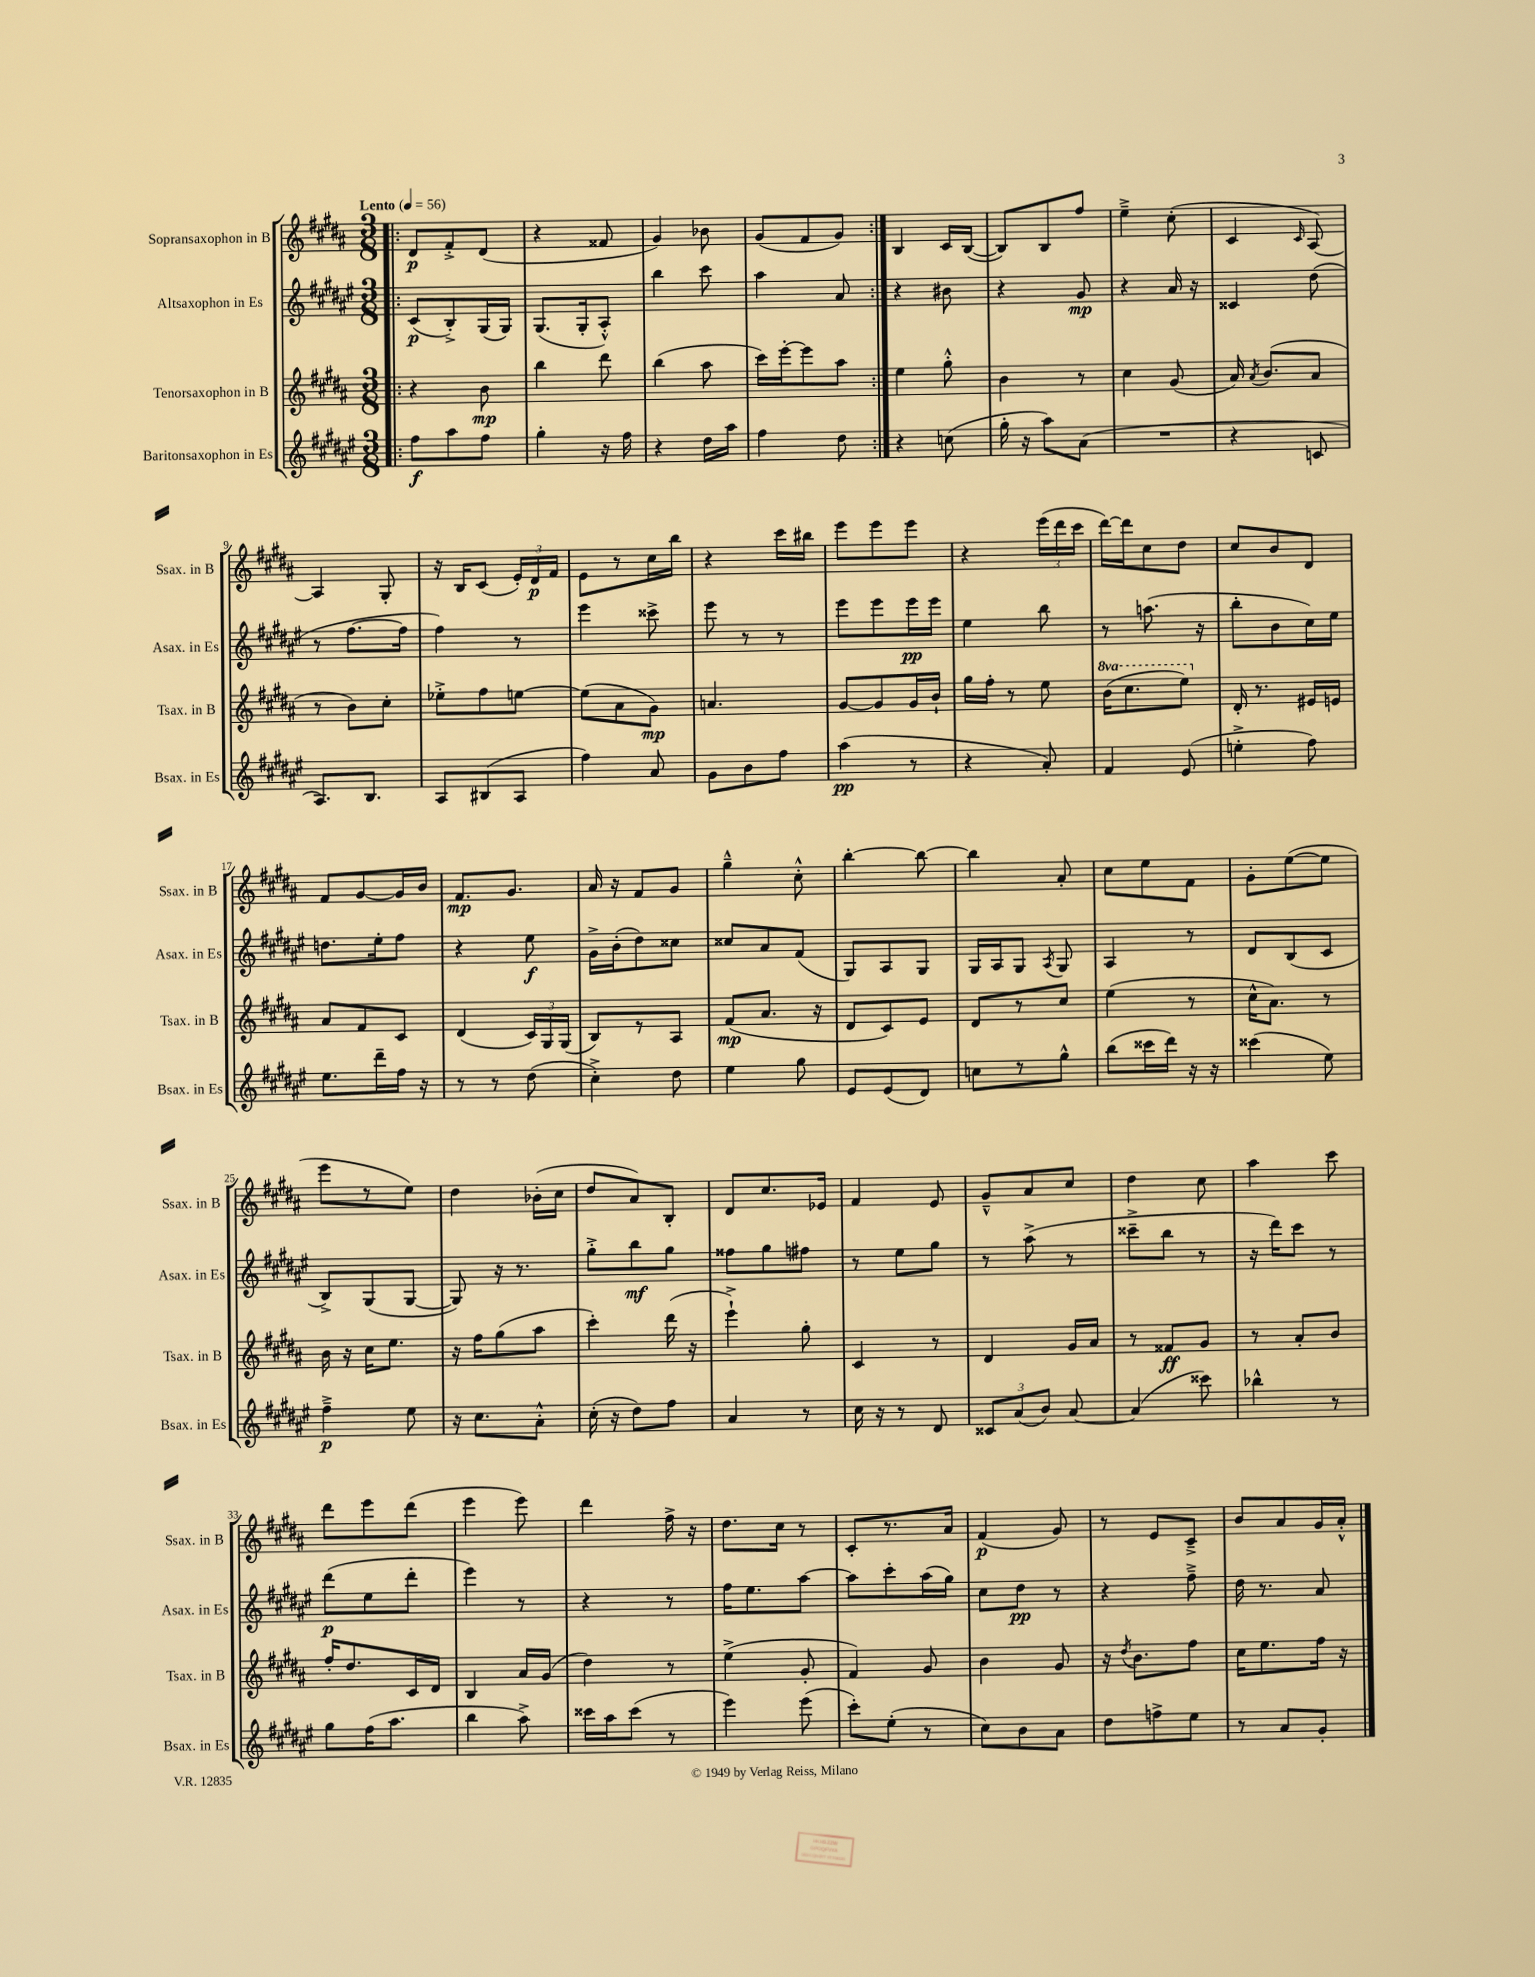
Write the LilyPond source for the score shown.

<<
\new StaffGroup <<
\new Staff = "s0" \with { instrumentName = "Sopransaxophon in B" shortInstrumentName = "Ssax. in B" } {
    \clef treble \key b \major \numericTimeSignature \time 3/8 \tempo "Lento" 4 = 56
    \autoBeamOff \repeat volta 2 { \bar ".|:" dis'8[\p fis'8-.-> dis'8]( |
    r4 fisis'8 |
    gis'4) bes'8 |
    gis'8[( fis'8 gis'8]) | }
    b4 cis'16[ b16]~( |
    b8[) b8 fis''8] |
    e''4---> cis''8-.( |
    cis'4 \grace { cis'16 } ais8~) |
    ais4 gis8-. |
    r16 b16[ cis'8]( \tuplet 3/2 { e'16[-.) dis'16\p fis'16] } |
    e'8[ r8 cis''16 b''16] |
    r4 cis'''16[ bis''16] |
    e'''8[ e'''8 e'''8] |
    r4 \tuplet 3/2 { e'''16[( dis'''16 cis'''16] } |
    dis'''16[~) dis'''16 cis''8 dis''8] |
    cis''8[ b'8 dis'8] |
    fis'8[ gis'8~ gis'16 b'16] |
    fis'8.[\mp gis'8.] |
    ais'16 r16 fis'8[ gis'8] |
    gis''4---^ cis''8-.-^ |
    b''4~-. b''8~ |
    b''4 ais'8-. |
    cis''8[ e''8 fis'8] |
    gis'8[-. e''8~( e''8] |
    e'''8[ r8 e''8]) |
    dis''4 bes'16[-.( cis''16] |
    dis''8[ ais'8) b8]-. |
    dis'8[ cis''8. ees'16] |
    fis'4 e'8 |
    gis'8[---^ ais'8 cis''8] |
    dis''4 cis''8 |
    ais''4 cis'''8 |
    dis'''8[ e'''8 dis'''8]( |
    e'''4 e'''8) |
    dis'''4 fis''16-> r16 |
    dis''8.[ cis''16] r8 |
    cis'8[-. r8. ais'16] |
    fis'4\p( gis'8) |
    r8 e'8[ cis'8]---> |
    b'8[ ais'8 gis'16 ais'16]-.-^ \bar "|." |
}
\new Staff = "s1" \with { instrumentName = "Altsaxophon in Es" shortInstrumentName = "Asax. in Es" } {
    \clef treble \key fis \major \numericTimeSignature \time 3/8
    \autoBeamOff \repeat volta 2 { \bar ".|:" cis'8[\p( b8-.->) gis16( gis16]) |
    gis8.[( gis16-. ais8]-.-^) |
    b''4 cis'''8 |
    ais''4 ais'8 | }
    r4 bis'8 |
    r4 gis'8\mp |
    r4 ais'16 r16 |
    cisis'4 dis''8( |
    r8 fis''8.[~ fis''16] |
    fis''4) r8 |
    eis'''4 cisis'''8-> |
    eis'''8 r8 r8 |
    eis'''8[ eis'''8 eis'''16\pp eis'''16] |
    eis''4 b''8 |
    r8 a''8.( r16 |
    b''8[-. b'8 cis''16) eis''16] |
    d''8.[ eis''16-. fis''8] |
    r4 eis''8\f |
    gis'16[-> b'16-.( dis''8) cisis''8] |
    cisis''8[ ais'8 fis'8]( |
    gis8[) ais8 gis8] |
    gis16[ ais16 gis8] \acciaccatura { ais8 } gis8 |
    ais4 r8 |
    dis'8[ b8( cis'8] |
    b8[->) gis8( gis8]~ |
    gis8) r16 r8. |
    gis''8[-.-> b''8\mf gis''8] |
    fisis''8[ gis''8 fis''8] |
    r8 eis''8[ gis''8] |
    r8 ais''8->( r8 |
    cisis'''8[---> b''8] r8 |
    r16 dis'''16[) cis'''8] r8 |
    dis'''8[\p( eis''8 dis'''8]-. |
    eis'''4) r8 |
    r4 r8 |
    fis''16[ eis''8. ais''8]~ |
    ais''8[ cis'''8-. ais''16( gis''16]) |
    cis''8[ dis''8]\pp r8 |
    r4 fis''8---> |
    dis''16 r8. ais'8 \bar "|." |
}
\new Staff = "s2" \with { instrumentName = "Tenorsaxophon in B" shortInstrumentName = "Tsax. in B" } {
    \clef treble \key b \major \numericTimeSignature \time 3/8 \set Staff.ottavationMarkups = #ottavation-simple-ordinals
    \autoBeamOff \repeat volta 2 { \bar ".|:" r4 b'8\mp |
    b''4 dis'''8 |
    b''4( ais''8 |
    cis'''16[) e'''16~-. e'''8 ais''8] | }
    e''4 gis''8-.-^ |
    b'4 r8 |
    cis''4 gis'8( |
    ais'16) \acciaccatura { ais'8 } b'8.[( ais'8] |
    r8 b'8[) cis''8]-. |
    ees''8[-.-> fis''8 e''8]~ |
    e''8[( ais'8 gis'8]\mp) |
    a'4. |
    gis'8[~ gis'8 gis'16 b'16]-! |
    gis''16[ fis''16]-. r8 e''8 |
    \ottava #1 b''16[( cis'''8. e'''8]) \ottava #0 |
    dis'16-. r8. eis'16[ e'16] |
    ais'8[ fis'8 cis'8] |
    dis'4( \tuplet 3/2 { cis'16[) gis16 gis16]( } |
    b8[) r8 ais8] |
    fis'8[\mp( ais'8.] r16 |
    dis'8[ cis'8) e'8] |
    dis'8[ r8 cis''8] |
    e''4( r8 |
    cis''16[-^ ais'8.]) r8 |
    b'16 r16 cis''16[ e''8.] |
    r16 fis''16[ gis''8( ais''8] |
    cis'''4-.) dis'''16( r16 |
    e'''4-!->) gis''8-. |
    cis'4 r8 |
    dis'4 gis'16[ ais'16] |
    r8 fisis'8[\ff gis'8] |
    r8 ais'8[-. b'8] |
    fis''16[-. dis''8. cis'16 dis'16] |
    b4 ais'16[ gis'16]( |
    dis''4) r8 |
    e''4->( gis'8-. |
    fis'4) gis'8 |
    b'4 gis'8 |
    r16 \acciaccatura { dis''8 } b'8.[ fis''8] |
    cis''16[ e''8. fis''16] r16 \bar "|." |
}
\new Staff = "s3" \with { instrumentName = "Baritonsaxophon in Es" shortInstrumentName = "Bsax. in Es" } {
    \clef treble \key fis \major \numericTimeSignature \time 3/8
    \autoBeamOff \repeat volta 2 { \bar ".|:" fis''8[\f ais''8 fis''8] |
    gis''4-. r16 fis''16 |
    r4 dis''16[ ais''16] |
    fis''4 dis''8 | }
    r4 c''8( |
    gis''16-. r16 ais''8[) ais'8]( |
    R4. |
    r4 c'8 |
    ais8.[) b8.] |
    ais8[ bis8( ais8] |
    fis''4) ais'8 |
    gis'8[ b'8 fis''8] |
    ais''4\pp( r8 |
    r4 ais'8-.) |
    fis'4 eis'8( |
    e''4-.-> fis''8) |
    eis''8.[ dis'''16-- fis''16] r16 |
    r8 r8 dis''8( |
    cis''4-.->) dis''8 |
    eis''4 gis''8 |
    eis'8[ eis'8( dis'8]) |
    c''8[ r8 gis''8]-^ |
    b''8[( cisis'''16 dis'''16]) r16 r16 |
    cisis'''4( eis''8) |
    fis''4--->\p eis''8 |
    r16 cis''8.[ ais'8]-.-^ |
    cis''16-.( r16 dis''8[) fis''8] |
    ais'4 r8 |
    cis''16 r16 r8 dis'8 |
    \tuplet 3/2 { cisis'8[ ais'8( b'8]) } ais'8~ |
    ais'4( cisis'''8) |
    bes''4-^ r8 |
    gis''8[ fis''16( ais''8.] |
    b''4 ais''8->) |
    cisis'''16[ ais''16 cisis'''8]( r8 |
    eis'''4) eis'''8( |
    cis'''8[-.) eis''8]-.( r8 |
    cis''8[) b'8 ais'8] |
    dis''8[ f''8-> eis''8] |
    r8 ais'8[ gis'8]-. \bar "|." |
}
>>
>>
